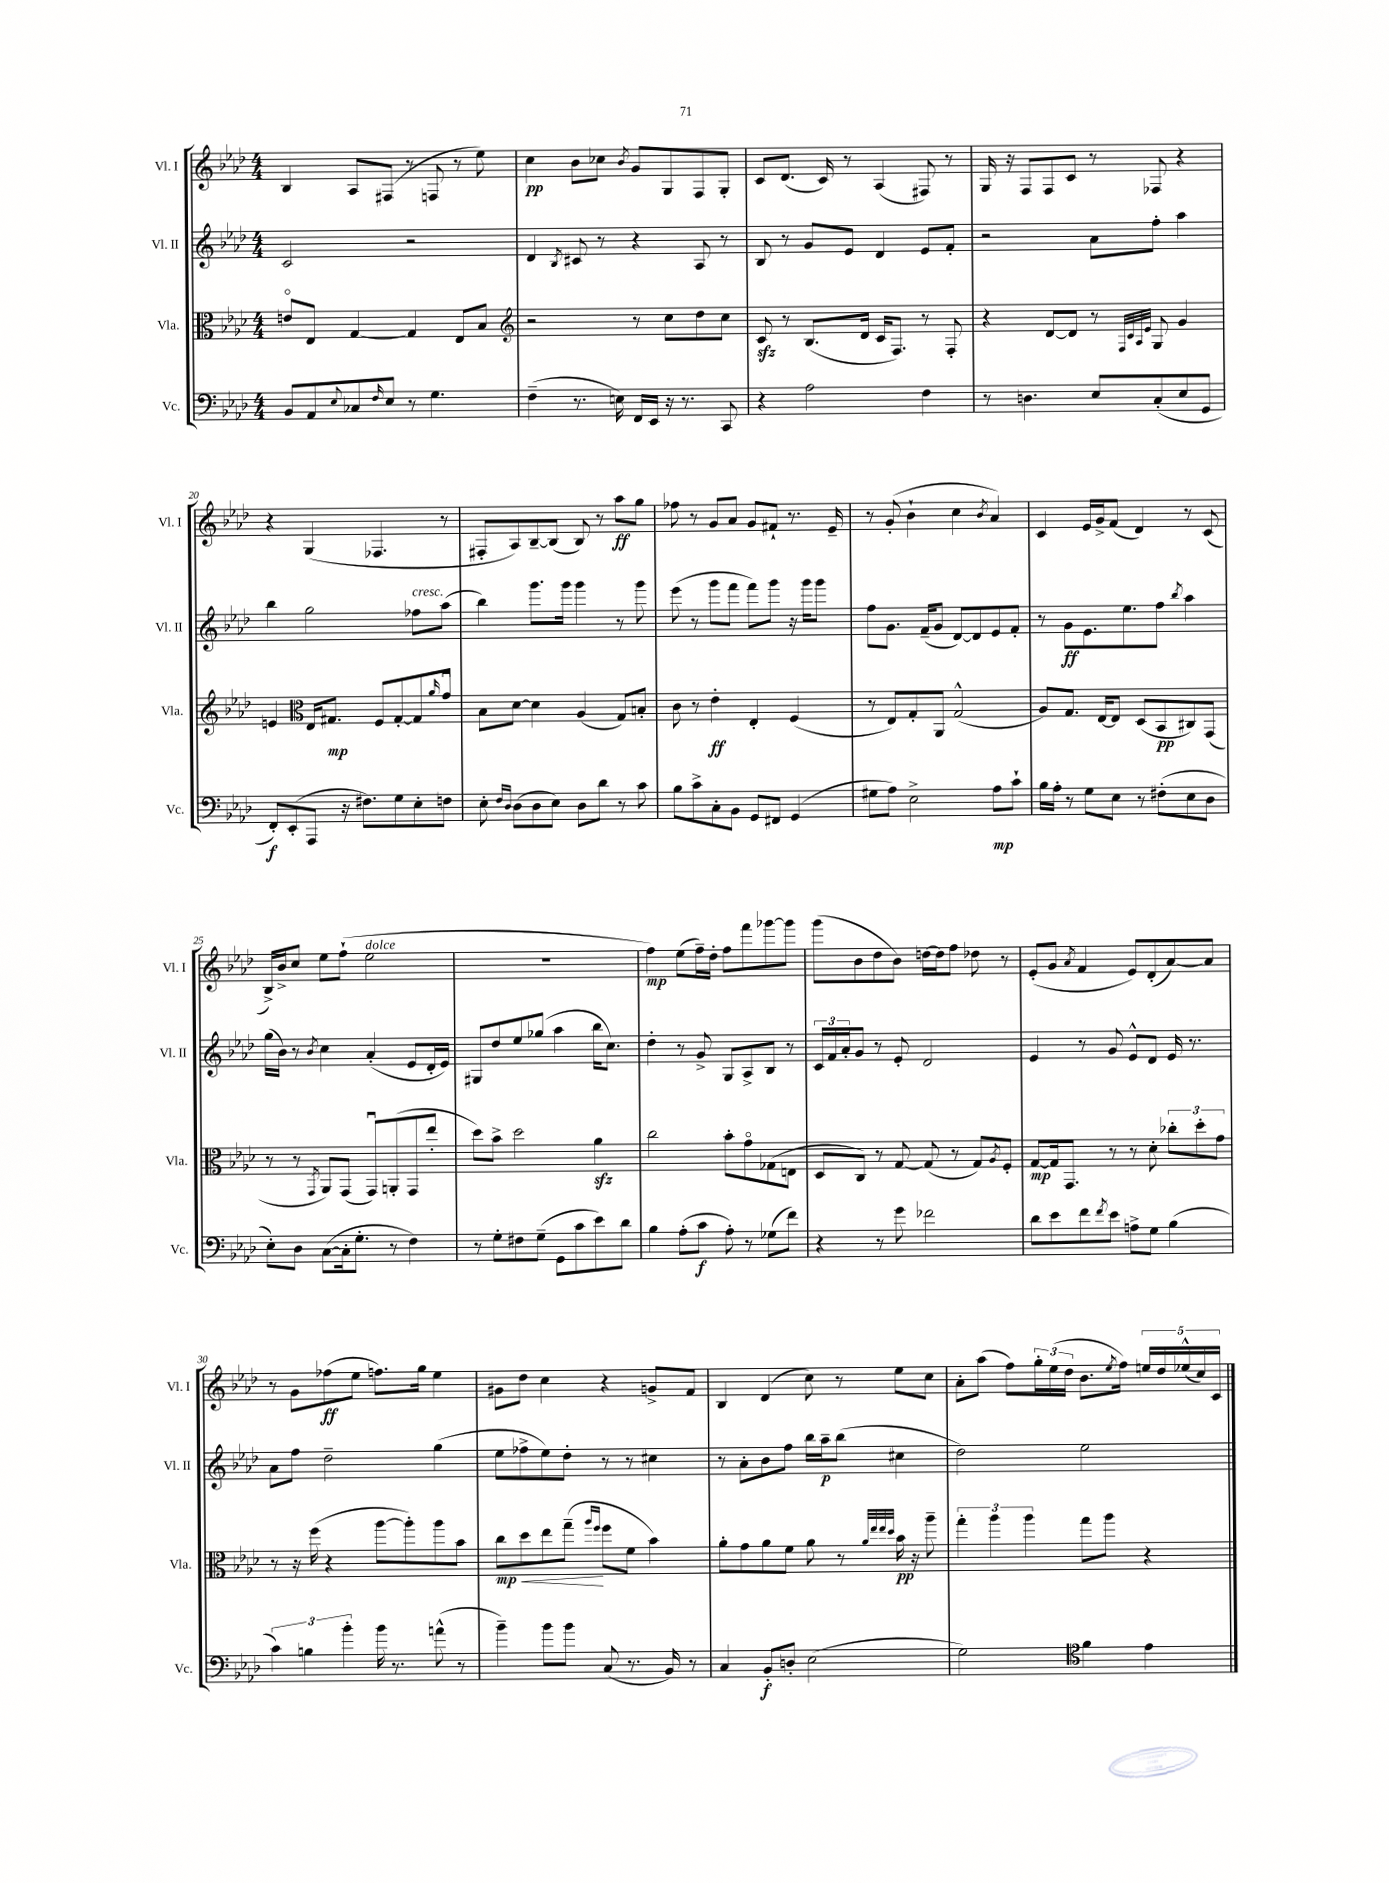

**kern	**kern	**kern	**kern
*staff4	*staff3	*staff2	*staff1
*clefF4	*clefC3	*clefG2	*clefG2
*k[b-e-a-d-]	*k[b-e-a-d-]	*k[b-e-a-d-]	*k[b-e-a-d-]
*M4/4	*M4/4	*M4/4	*M4/4
8BB-/L	8eo/L	2c/	4B-/
8AA-/	8E-/J	.	.
8qqE-/	.	.	.
8C-/	[4G/	.	8A-/L
16qqF/	.	.	.
8E-/J	.	.	(8F#/J
8r	4G/]	2r	8r
4.G\	.	.	8F/
.	8E-/L	.	8r
.	8B-/J	.	8ee-\)
=	=	=	=
*	*clefG2	*	*
(4F~\	2r	4d-/	4cc\
.	.	8qB-/	.
8.r	.	8c#/	8b-\L
.	.	8r	8cc-\J
16E\)	.	.	.
.	.	.	8qb-/
16FF/LL	8r	4r	8g/L
16EE-/JJ	.	.	.
16r	8cc\L	.	8G/
8.r	.	.	.
.	8dd-\	8A-/	8F/
8CC/	8cc\J	8r	8G'/J
=	=	=	=
4r	8c/	8B-/	8c/L
.	8r	8r	(8.d-/J
2A-\	(8.B-/L	8g/L	.
.	.	.	16c/)
.	.	8e-/J	8r
.	16d-/Jk	.	.
.	16c/LK	4d-/	(4A-/
.	8.F/J)	.	.
4F\	8r	8e-/L	8F#/)
.	8F'/	8f'/J	8r
=	=	=	=
8r	4r	2r	16G/
.	.	.	16r
4.D\	.	.	8F/L
.	[8d-/L	.	8F/
.	8d-/]J	.	8c/J
8E-/L	8r	8a-\L	8r
.	32qqF/LLL	.	.
.	32qqc/	.	.
.	32qqA-/	.	.
.	32qqe-/JJJ	.	.
(8C'/	8G/	8ff'\J	8F-/
8E-/	4g/	4aa-\	4r
8GG/J	.	.	.
=	=	=	=
8FF'/L)	4e/	4bb-\	4r
(8EE-'/	.	.	.
*	*clefC3	*	*
8AAA-/J	16E-/LK	2gg\	(4G/
.	8.G#/J	.	.
16r	.	.	.
8.F#\L)	.	.	.
.	8F/L	.	4.F-/
8G\	[8G#'/	.	.
8E-'\	8G#/]	8ff-\L	.
.	16qqa-/	.	.
8F\J	8gu/J	(8aa-\J	8r
=	=	=	=
8E-'\	8B-\L	4bb-\)	8F#'/L
16qqF/LL	.	.	.
16qqD-/JJ	.	.	.
(8D-\L	[8d-\J	.	8A-/)
8D-\	4d-\]	8.ggg\L	[8B-~/
8E-\J)	.	.	(8B-/]J
.	.	16ggg\Jk	.
8D-\L	(4A-/	4ggg\	8B-/)
8d-\J	.	.	8r
8r	8G/L)	8r	8aa-\L
8c\	8B'/J	8ggg\	8gg\J
=	=	=	=
8B-\L	8c\	(8eee-\	8ff-\
8c^\	8r	8r	8r
8C'\	4e-'\	8ggg\L	8g/L
8BB-\J	.	8fff\J	8a-/J
8GG/L	4E-'/	8fff\L)	8g/L
8FF#/J	.	8ggg\J	8f#`/J
(4GG/	(4F/	16r	8.r
.	.	16ggg\LK	.
.	.	8ggg\J	.
.	.	.	16e-~/
=	=	=	=
8G#\L	8r	8ff\L	8r
8A-\J)	8E-/L)	8.g\J	(8g'/
2E-^\	8G'/	.	4b-`\
.	.	(16f~/LK	.
.	8AA-/J	8g/J	.
.	(2G^^/	[8d-/L)	4cc\
.	.	8d-/]	.
.	.	.	8qb-/
8A-\L	.	8e-/	4a-/)
8c`\J	.	8f'/J	.
=	=	=	=
16B-\LL	8A-/L)	8r	4c/
16A-'\JJ	.	.	.
8r	8.G/J	8g\L	.
8G\L	.	8.e-\	16e-/LL
.	[16E-/LK	.	16g^/J
8E-\J	8E-/]J	.	(8f/J
.	.	8.ee-\	.
8r	(8D-/L	.	4d-/)
(8F#'\L	8BB-/	8ff\J	.
.	.	8qbb-/	.
8E-\	8C#/)	4aa-\	8r
8D-\J	(8GG/J	.	(8c/
=	=	=	=
8E-'\L)	8r	(16gg\LL	16B-^/LL)
.	.	16b-\JJ)	16b-^/J
8D-\J	8r	8r	8cc/J
.	8qGG/	8qb-/	.
([8C\L	8AA-/L)	4cc\	8ee-\L
16C'\]k	(8GG/J	.	(8ff`\J
8.G'\J	.	.	.
.	8GGu/L)	(4a-'/	2ee-\
8r	(8AA'/	.	.
4F\)	8GG/	8e-/L	.
.	8ee-'/J	16d-'/L	.
.	.	16e-/JJ)	.
=	=	=	=
8r	8dd-\L)	8G#/L	1r
8G'\L	8b-^\J	8dd-/	.
8F#\	2dd-\	8ee-/	.
(8G~\J	.	(8gg-/J	.
8GG\L	.	4aa-\	.
8c\	.	.	.
8e-\)	4a-\	16bb-\LK	.
.	.	8.cc\J)	.
8d-\J	.	.	.
=	=	=	=
4B-\	2cc\	4dd-'\	4ff\)
(8A-'\L	.	8r	(8ee-\L
8c\J	.	8g^/	16ff~\L)
.	.	.	16dd-'\JJ
8A-'\)	8b-'\L	8G/L	8ff\L
8r	8go\	8A-^/	8fff\
(8G-\L	(8G-\	8B-/J	[8ggg-\
8f\J)	8E\J	8r	8ggg-\]J
=	=	=	=
4r	8D-/L	24c/LL	(8ggg\L
.	.	24f/	.
.	.	24a-'/J	.
.	8C/J)	8g/J	8b-\
8r	8r	8r	8dd-\
8g\	[8G/	8e-'/	8b-\J)
2f-\	(8G/]	2d-/	[16dd\LL
.	.	.	16dd\]J
.	8r	.	8ff\J
.	8G/L)	.	8dd-\
.	8qA-/	.	.
.	8F'/J	.	8r
=	=	=	=
8d-\L	[8G/L	4e-/	(8e-'/L
8e-\	16G/]k	.	8g/J
.	8.GG/J	.	.
.	.	.	8qa-/
8f\	.	8r	4f/
8qf/	.	.	.
8e-\J	8r	8g/	.
8A^\L	8r	8e-^^/L	8e-/L)
8G\J	8d-'\	8d-/J	(8d-'/
(4B-\	12cc-'\L	16e-/	[8a-/)
.	.	8.r	.
.	12dd-'\	.	.
.	.	.	8a-/]J
.	12g\J	.	.
=	=	=	=
6c\)	8r	8a-\L	8r
.	16r	8ff\J	8g\L
6B\	.	.	.
.	(16ff\	.	.
.	4r	2dd-~\	(8ff-\
6b-'\	.	.	.
.	.	.	8ee-\J
16b-\	[8aa-\L	.	8.ff\L)
8.r	.	.	.
.	8aa-'\])	.	.
.	.	.	16gg\Jk
(8a^^\	8aa-\	(4gg\	4ee-\
8r	8b-\J	.	.
=	=	=	=
4b-~\)	8cc\L	8ee-\L	8g#\L
.	8dd-\	8ff-^\	8dd-\J
8b-\L	8ee-\	8ee-\)	4cc\
8b-\J	(8gg~\J	8dd-'\J	.
.	16qqaa-/LL	.	.
.	16qqff/JJ	.	.
(8C/	8ff\L	8r	4r
8.r	8f\J	8r	.
.	4b-\)	4cc#\	8g^/L
16BB-/)	.	.	.
8r	.	.	8f/J
=	=	=	=
4C/	8a-'\L	8r	4B-/
.	8g\	8a-'\L	.
8BB-'/L	8a-\	8b-\	(4d-/
8D'/J	8f\J	8ff\J	.
(2E-\	8a-\	16bb-\LL	8cc\)
.	.	16aa-~\J	.
.	8r	(8bb-\J	8r
.	32qqa-/LLL	.	.
.	32qqee-/	.	.
.	32qqee-/	.	.
.	32qqdd-/JJJ	.	.
.	16b-\	4cc#\	8ee-\L
.	16r	.	.
.	8aa-~\	.	8cc\J
=	=	=	=
2G\)	6gg'\	2dd-\)	8a-'\L
.	.	.	(8aa-\J
.	6aa-\	.	.
.	.	.	8ff\L)
.	6aa-\	.	.
.	.	.	24gg'\L
.	.	.	(24ee-\
.	.	.	24dd-\JJ
*clefC4	*	*	*
4f\	8gg\L	2ee-\	8.b-\L
.	8aa-\J	.	.
.	.	.	8qee-/
.	.	.	16ff\Jk)
4e-\	4r	.	20ee/LL
.	.	.	20dd-/
.	.	.	(20ee-^^/
.	.	.	20cc/)
.	.	.	20c/JJ
==	==	==	==
*-	*-	*-	*-
